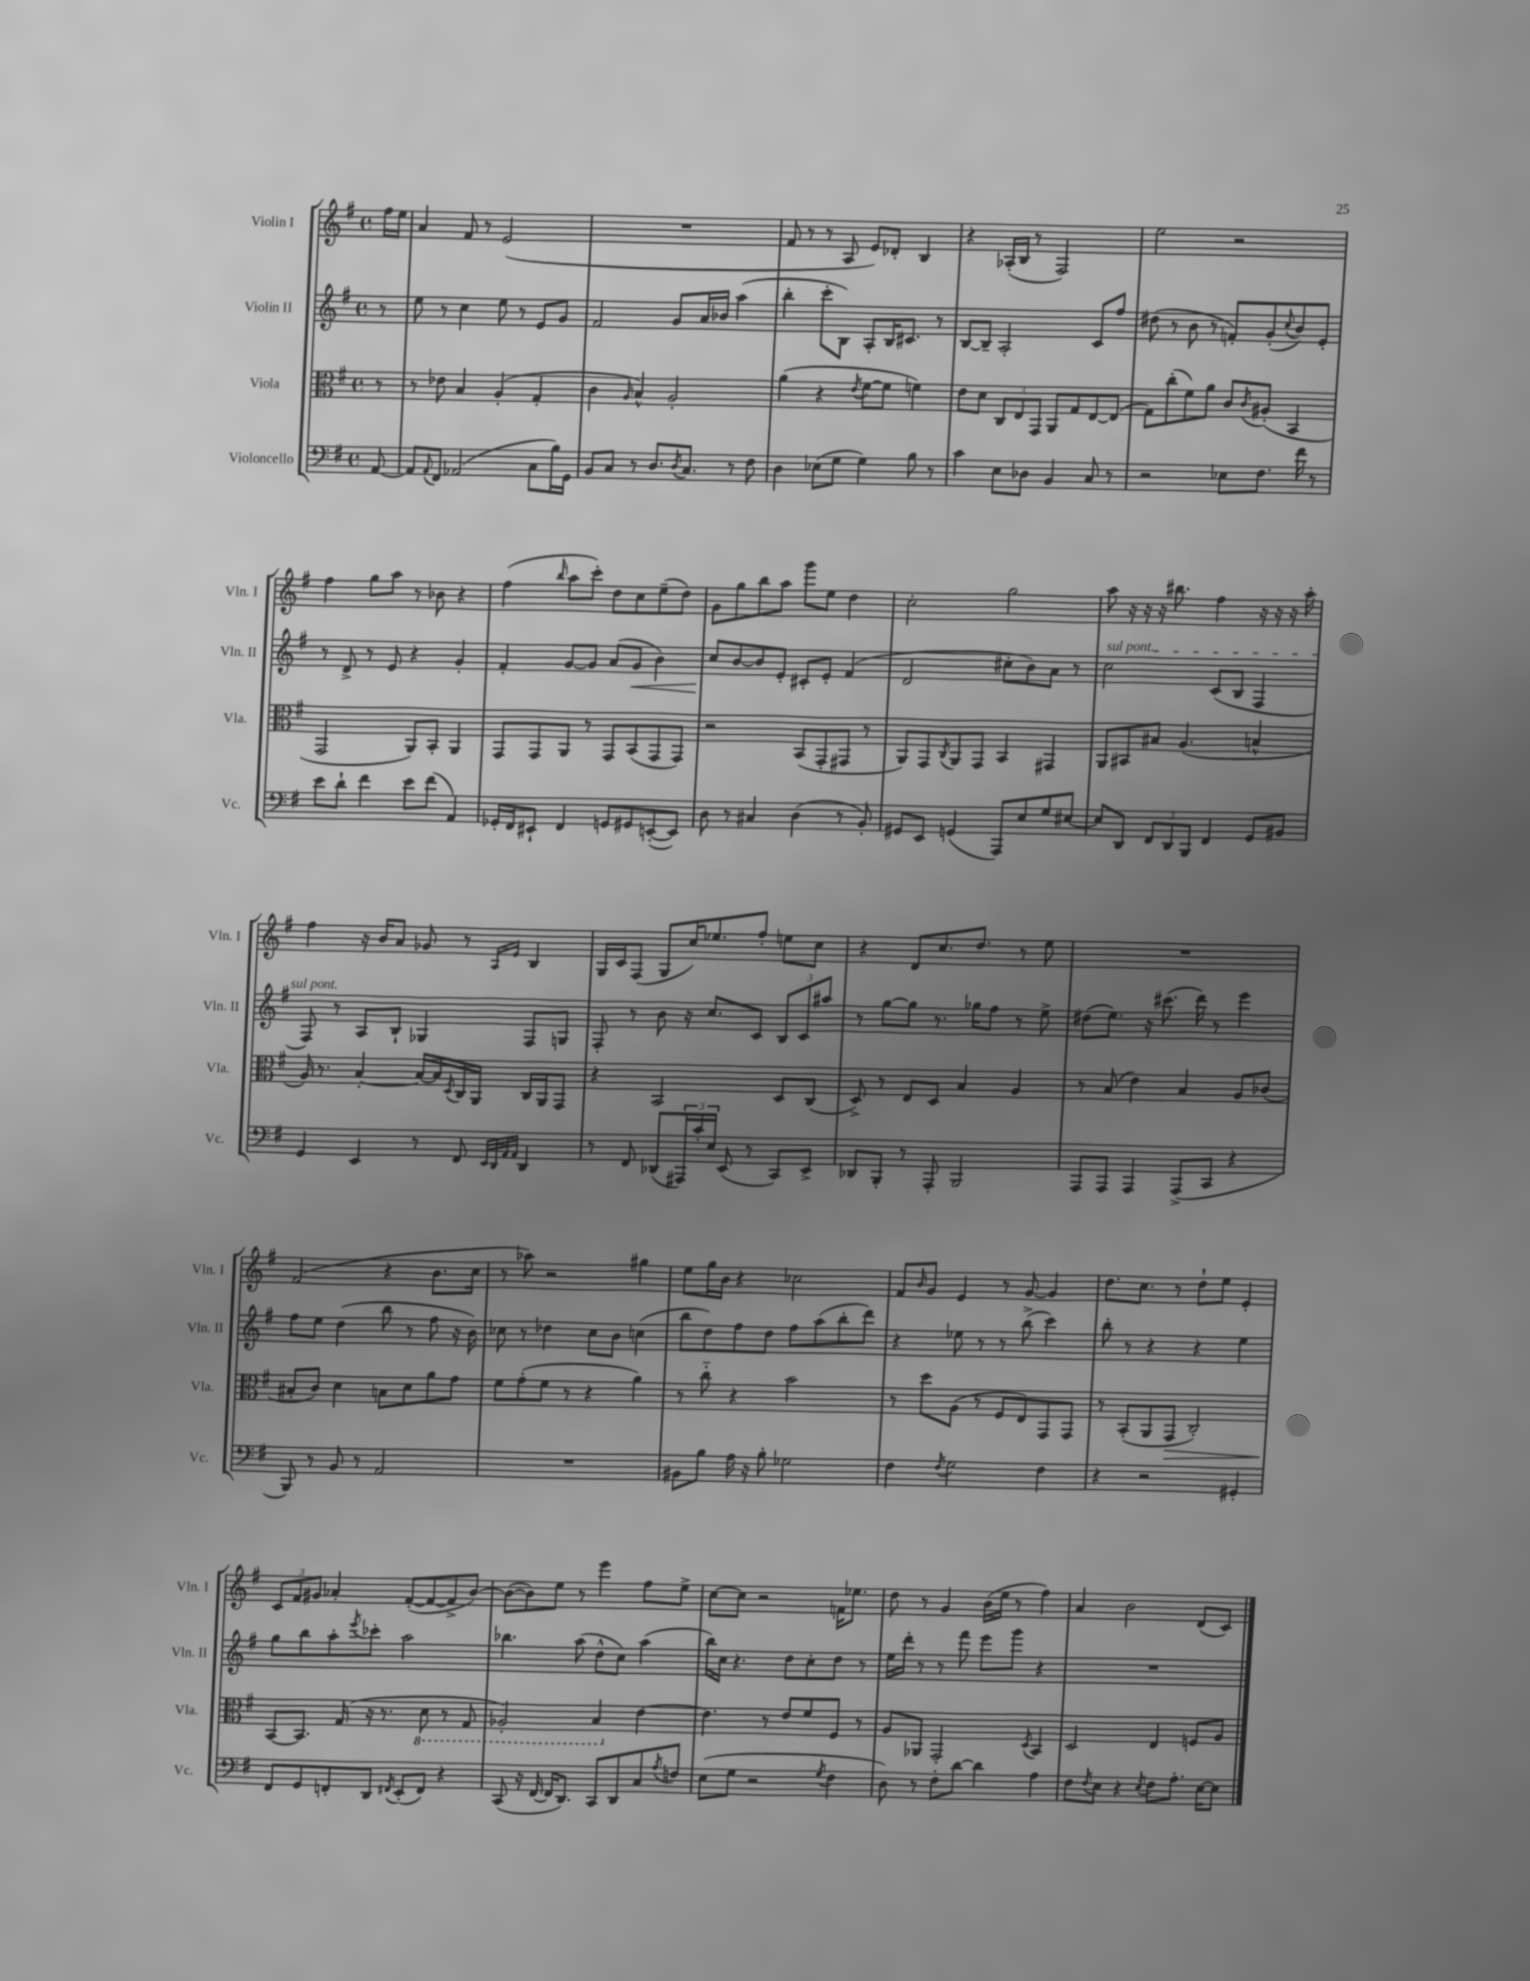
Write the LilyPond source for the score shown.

<<
\new StaffGroup <<
\new Staff = "s0" \with { instrumentName = "Violin I" shortInstrumentName = "Vln. I" } {
    \clef treble \key g \major \defaultTimeSignature \time 4/4 \partial 8
    fis''16 e''16 |
    a'4 fis'8 r8 e'2( |
    R1 |
    fis'8 r8 r8 a8 e'8) des'8-. b4 |
    r4 aes16-.( b16 r8 fis2) |
    e''2 r2 |
    fis''4 g''8 a''8 r8 bes'8 r4 |
    fis''4( \grace { b''16 } a''8 c'''8-.) d''8 c''8 e''8--( d''8) |
    g'8 g''8 b''8 a''8 g'''8 e''8 d''4 |
    c''2-. g''2 |
    a''8 r16 r16 r16 bis''8. fis''4 r16 r16 r16 a''16-. |
    fis''4 r16 b'16 a'8 ges'8 r8 \grace { a16 e'16 } b4 |
    g16 c'16 fis8( g8 c''16) ees''8. fis''8-. e''8 c''8 |
    r4 d'8 c''8. d''8. r8 e''8 |
    R1 |
    fis'2( r4 b'8. c''16 |
    r8 aes''8) r2 gis''4 |
    e''8 g''16 b'16 r4 ces''2 |
    fis'8 \grace { b'16 } g'8 e'4 r8 g'8~ g'4 |
    d''8. c''8. r8 d''8-! e''8 e'4-. |
    \tuplet 3/2 { c'8 fis'8 gis'8 } aes'4-. fis'8~-.( fis'8~ fis'8-> b'8~) |
    b'8~( b'8) e''8 r8 e'''4 fis''8 e''8-> |
    c''8~ c''8 r2 f'16 ees''8. |
    d''8 r8 g'4 b'16( e''16 r8 fis''4) |
    a'4 b'2 d'8( c'8) \bar "|." |
}
\new Staff = "s1" \with { instrumentName = "Violin II" shortInstrumentName = "Vln. II" } {
    \clef treble \key g \major \defaultTimeSignature \time 4/4 \partial 8
    r8 |
    e''8 r8 c''4 e''8 r8 e'8 g'8 |
    fis'2 g'8 a'16 bes'16 a''4( |
    b''4-. c'''8-. b8) a8-. b16 cis'8. r8 |
    b8~ b8-- a2-. c'8 fis''8 |
    dis''8( r8 b'8 r8 f'8-.) g'8-.( \appoggiatura { c''8 } b'8) e'8-. |
    r8 d'8-> r8 e'8 r4 g'4-. |
    fis'4-. g'8~ g'8 a'8( g'8\< b'4) |
    c''8\! b'8~ b'8 e'8-. cis'8-. e'8-. fis'4( |
    d'2 cis''8-. b'8) a'8 r8 |
    \once \override TextSpanner.bound-details.left.text = \markup { \italic "sul pont." } c''2\startTextSpan c'8( b8 fis4 |
    fis8\stopTextSpan) r8 a8 b8-! ges4 fis8 g8 |
    fis8-. r8 b'8 r16 c''8. c'8 \tuplet 3/2 { b8 c'8 ais''8 } |
    r8 g''8~ g''8 r8. ges''16 fis''8 r8 e''8-> |
    dis''8( e''8.) r16 cis'''8.( d'''16) r8 e'''4 |
    fis''8 e''8 d''4( b''8 r8 fis''8 r16 b'16) |
    ces''8 r8 des''4 ces''8 b'8 c''4( |
    b''8 d''8) fis''8 d''8 fis''8 a''8( b''8-. d'''8) |
    r4 ees''8 r8 r8 b''8->( c'''4) |
    b''8-. r8 r4 r4 e''4 |
    g''8 b''8 a''8-. \acciaccatura { e'''8 } ces'''8-. a''2 |
    bes''4. a''8( d''8-^ c''8) a''4( |
    b''16) c''16 r4. d''8 c''8-. d''8 r8 |
    e''16 d'''16-. r8 r8 fis'''8 e'''8 g'''8 r4 |
    R1 \bar "|." |
}
\new Staff = "s2" \with { instrumentName = "Viola" shortInstrumentName = "Vla." } {
    \clef alto \key g \major \defaultTimeSignature \time 4/4 \partial 8
    r8 |
    r8 ees'8 b4 a4-.( g4-. |
    c'4 \grace { a16 } b4-^) a2-. |
    a'4( r4 \acciaccatura { e'8 } fis'8~ fis'8 f'4) |
    e'8 d'8 \tuplet 3/2 { c8 e8 g,8 } a,8 g8 e8~ e8( |
    g8) c''8-.( fis'8) a'8 c'8 \acciaccatura { c'8 } ais8-.( b,4 |
    g,2 a,8) b,8-. a,4 |
    g,8 g,8 a,8 r8 g,8 b,8( g,8 g,8) |
    r2 b,8( g,8-. gis,8 r8 |
    a,8) g,8 \acciaccatura { c8 } a,8 g,8 b,4 gis,4 |
    a,8 bis,8 bis8 a4.( b4-^ |
    a16) r8. b4~-. b16~ b16 \acciaccatura { d8 } c16 a,16 c16 a,16 g,8 |
    r4 b,2 d8 c8( |
    d8->) r8 e8 d8 b4 a4 |
    r8 b8( e'4) b4 a8 ces'8( |
    bis8-. c'8) d'4 b8 d'8 a'8 g'8 |
    fis'8 g'8-.( fis'8 r8 r4 a'4) |
    r8 c''8-_ r4 b'2 |
    r8 d''8 a8( r8 fis8 e8) g,8 g,8 |
    r8 b,8-.( a,8 g,8\> c2-.) |
    b,8~\! b,8. g16( r16 r8. \ottava #-1 d8 r8 g,8 |
    aes,2-.) b,4 \ottava #0 e'4~ |
    e'4. r8 e'8 fis'8 fis8 r8 |
    a8 aes,8 g,2-. \acciaccatura { d8 } b,4 |
    d2 e4 f8 a8 \bar "|." |
}
\new Staff = "s3" \with { instrumentName = "Violoncello" shortInstrumentName = "Vc." } {
    \clef bass \key g \major \defaultTimeSignature \time 4/4 \partial 8
    a,8~ |
    a,8 \appoggiatura { a,8 } fis,8 aes,2( c8 b16) g,16 |
    b,8 c8 r8 d8. \acciaccatura { d8 } c8. r8 fis8 |
    d4 ees8( g8 g4) b8 r8 |
    c'4 e8 des8 b,4 c8 r8 |
    r2 ees8 fis8. fis'16 r8 |
    e'8 d'8-! fis'4 e'8 fis'8( a,4) |
    ges,16-. fis,16 eis,8-! fis,4 g,8 gis,8 e,8~-.( e,8) |
    d8 r8 cis4 d4( r8 b,8-.) |
    gis,8 e,8 g,4( a,,8) e8 g8 eis8~ |
    eis8 d,8 \tuplet 3/2 { fis,8 d,8 b,,8 } fis,4 g,8 bis,8 |
    g,4 e,4 r8 fis,8 \grace { e,32 d,32 a,32 a,32 } d,4 |
    r8 fis,8 des,8( \tuplet 3/2 { ais,,16) c'16-. e16 } e,8( r8 c,8) e,8-> |
    des,8 b,,8-. r8 a,,8-. b,,2 |
    a,,8 a,,8 a,,4 a,,8->( c,8 r4 |
    b,,8) r8 b,8 r8 a,2 |
    R1 |
    bis,8 b8 a16 r16 b8-. ges2 |
    fis4 \acciaccatura { fis8 } g2 fis4 |
    r4 r2 gis,4-. |
    fis,8 g,8 f,8-. d,8 \acciaccatura { fis,8 } e,8-.( fis,8) r4 |
    c,8( r16 fis,16~ fis,16 d,8.) c,8 d,8 c8 \acciaccatura { a8 } f8 |
    e8( g8 r2 \acciaccatura { g8 } fis4 |
    d8) r8 fis8-. d'8~ d'4 a4 |
    fis8 \acciaccatura { fis8 } e8 r4 \acciaccatura { e8 } fis8 a8.-. e16~ e8 \bar "|." |
}
>>
>>
\layout { \context { \Score \remove "Bar_number_engraver" } }
